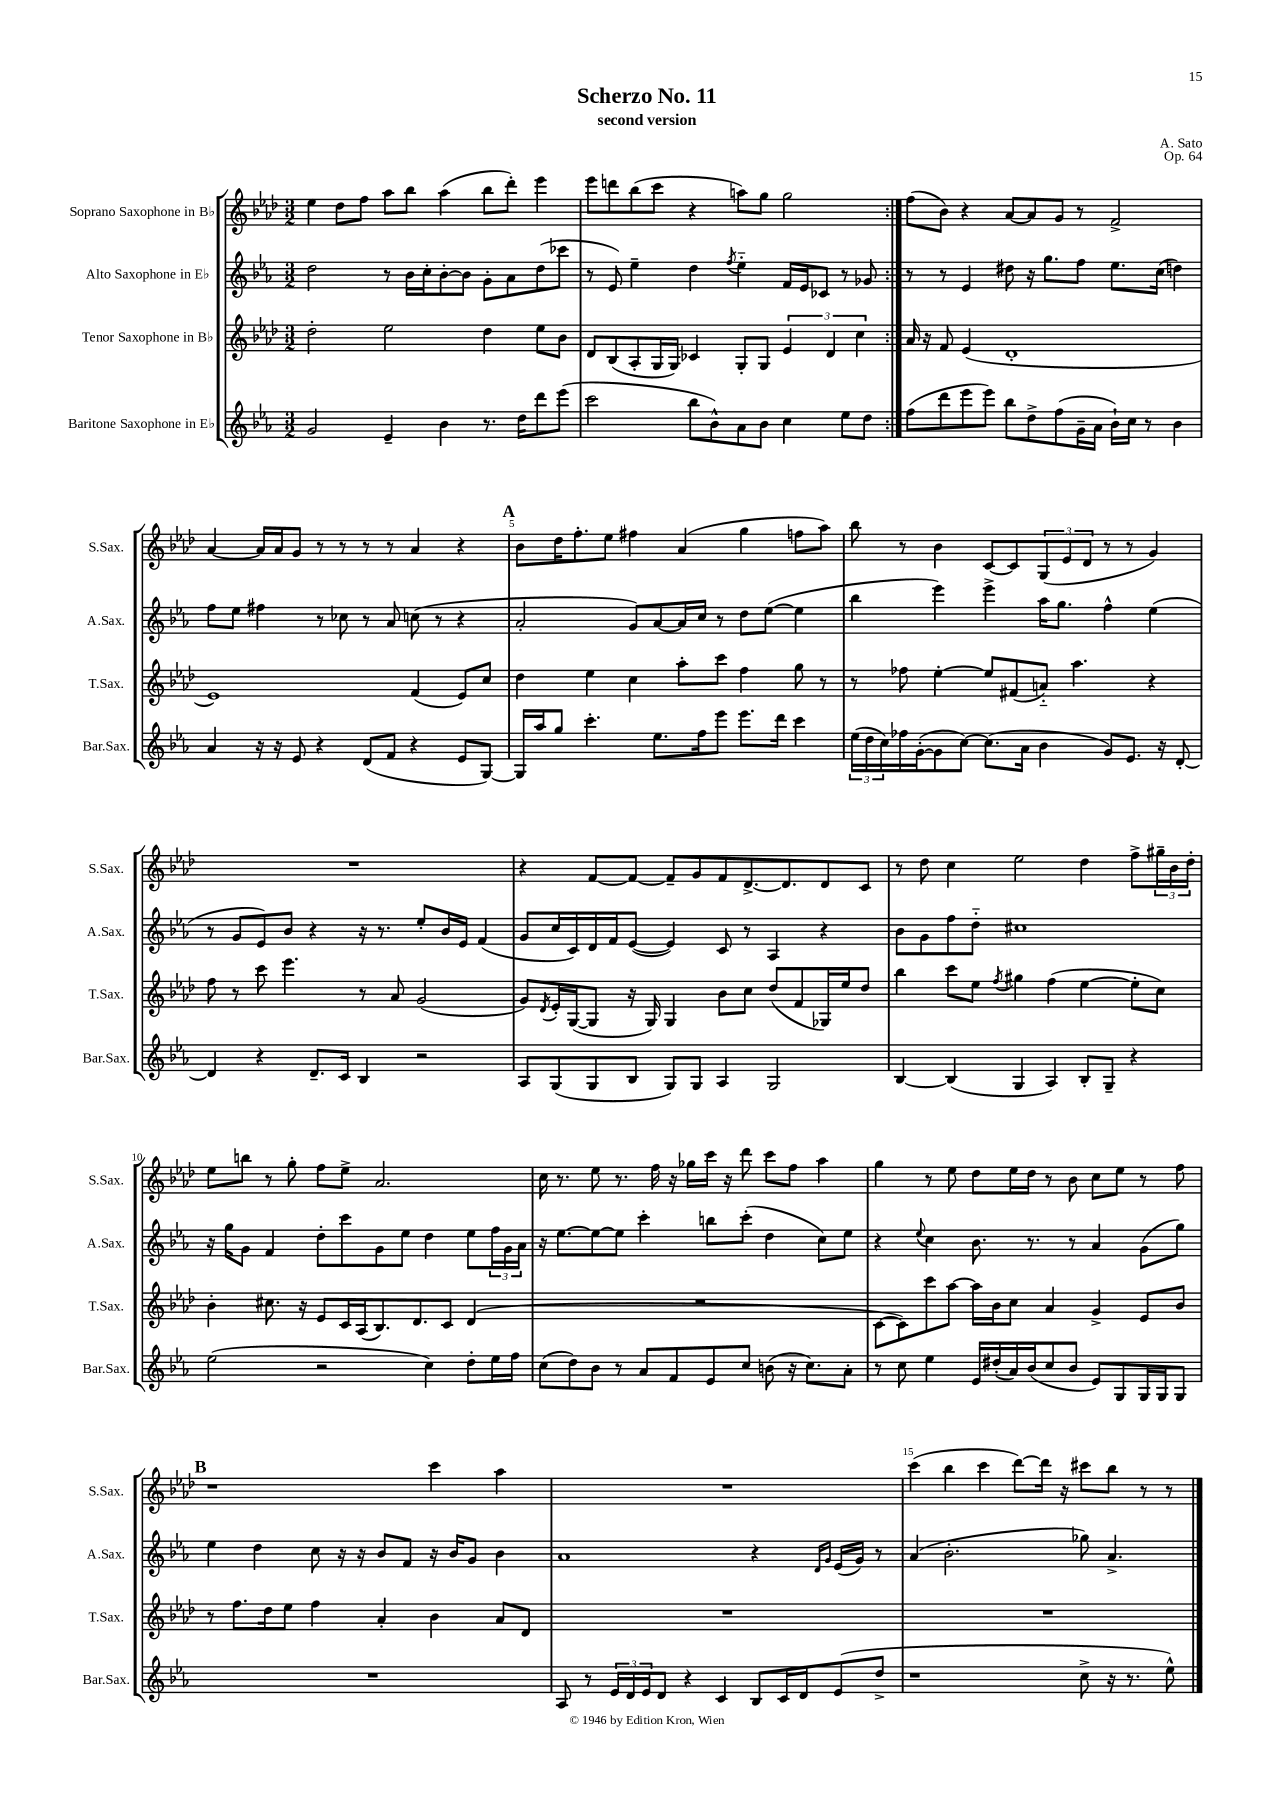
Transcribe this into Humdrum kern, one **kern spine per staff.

**kern	**kern	**kern	**kern
*part4	*part3	*part2	*part1
*staff4	*staff3	*staff2	*staff1
*I"Baritone Saxophone in E♭	*I"Tenor Saxophone in B♭	*I"Alto Saxophone in E♭	*I"Soprano Saxophone in B♭
*I'Bar.Sax.	*I'T.Sax.	*I'A.Sax.	*I'S.Sax.
*clefG2	*clefG2	*clefG2	*clefG2
*k[b-e-a-]	*k[b-e-a-d-]	*k[b-e-a-]	*k[b-e-a-d-]
*M3/2	*M3/2	*M3/2	*M3/2
=1	=1	=1	=1
2g/	2dd-'\	2dd\	4ee-\
.	.	.	8dd-\L
.	.	.	8ff\J
4e-~/	2ee-\	8r	8aa-\L
.	.	16b-\LL	8bb-\J
.	.	16cc'\J	.
4b-\	.	[8b-'\	(4aa-\
.	.	8b-\J]	.
8.r	4dd-\	8g'\L	8bb-\L
.	.	8a-\	8ddd-'\J)
16dd\KL	.	.	.
8ddd\	8ee-\L	(8dd\	4eee-\
(8eee-\J	8b-\J	8ccc-X\J	.
=2	=2	=2	=2
2ccc\	8d-/L	8r	8eee-\L
.	(8B-/	8e-/)	8dddn\
.	8A-'/	4ee-~\	(8bb-\
.	16G/L	.	8ccc\J
.	16G/JJ)	.	.
8bb-\L	4c-X/	4dd\	4r
8b-^^\)	.	.	.
.	.	8qff/	.
8a-\	8G'/L	4ee-\	8aan\L)
8b-\J	8G/J	.	8gg\J
4cc\	6e-/	16f/LL	2gg\
.	.	16e-/J	.
.	.	8c-X/J	.
.	6d-/	.	.
8ee-\L	.	8r	.
.	6cc\	.	.
8dd\J	.	8g-X/	.
=3:|!	=3:|!	=3:|!	=3:|!
(8ff\L	16a-/	8r	(8ff\L
.	16r	.	.
8ddd\	8f/	8r	8b-\J)
8eee-\	(4e-/	4e-/	4r
8eee-\J)	.	.	.
8bb-\L	1d-'	8dd#X\	[8a-/L
8dd^\	.	16r	8a-/]
.	.	8.gg\L	.
(8ff\	.	.	8g/J
16g~\L	.	8ff\J	8r
16a-\JJ	.	.	.
16b-`\LL)	.	8.ee-\L	2f^/
16cc\JJ	.	.	.
8r	.	.	.
.	.	(16cc\Jk	.
4b-\	.	4ddn\)	.
!!LO:LB:g=z
=4	=4	=4	=4
4a-/	1e-)	8ff\L	[4a-/
.	.	8ee-\J	.
16r	.	4ff#X\	16a-/LL]
16r	.	.	16a-/J
8e-/	.	.	8g/J
4r	.	8r	8r
.	.	8cc-X\	8r
(8d/L	.	8r	8r
8f/J	.	8a-/	8r
4r	(4f/	(8ccn\	4a-/
.	.	8r	.
8e-/L	8e-/L)	4r	4r
[8G/J)	8cc/J	.	.
!!LO:REH:place=s1:t=A
=5	=5	=5	=5
16G/LL]	4dd-\	2a-'/	8b-\L
16aa-/J	.	.	.
8gg/J	.	.	16dd-\K
.	.	.	8.ff'\
4.ccc'\	4ee-\	.	.
.	.	.	8ee-\J
.	4cc\	8g/L)	4ff#X\
8.ee-\L	.	[8a-/	.
.	8aa-'\L	16a-/L]	(4a-/
16ff\k	.	16cc/JJ	.
8eee-\J	8ccc\J	8r	.
8.eee-\L	4ff\	8dd\L	4gg\
.	.	([8ee-\J	.
16ddd\Jk	.	.	.
4ccc\	8gg\	4ee-\]	8ffn\L
.	8r	.	8aa-\J)
=6	=6	=6	=6
(24ee-\LL	8r	4bb-\	8bb-\
24dd\	.	.	.
24cc\)	.	.	.
16ff-X\	8ff-X\	.	8r
([16g'\J	.	.	.
8g\]	[4ee-'\	4eee-\)	4b-\
[8cc\J)	.	.	.
(8.cc\L]	8ee-/L]	4eee-^\	[8c/L
.	(8f#X/	.	8c/]
16a-\Jk	.	.	.
4b-\	8an/J)	16aa-\KL	(12G/
.	.	8.gg\J	.
.	.	.	12e-/
.	4.aa-\	.	.
.	.	.	12d-/J
8g/L)	.	4ff^^\	8r
8.e-/J	.	.	8r
.	4r	(4ee-\	4g/)
16r	.	.	.
[8d'/	.	.	.
!!LO:LB:g=z
=7	=7	=7	=7
4d/]	8ff\	8r	1.r
.	8r	8g/L	.
4r	8ccc\	8e-/)	.
.	4.eee-\	8b-/J	.
8.d~/L	.	4r	.
16c/Jk	.	.	.
4B-/	8r	16r	.
.	.	8.r	.
.	8a-/	.	.
2r	(2g/	8ee-'/L	.
.	.	16b-/L	.
.	.	16e-/JJ	.
.	.	(4f/	.
=8	=8	=8	=8
8A-/L	8g/L)	8g/L	4r
.	8qd-/	.	.
(8G/	16e-'/L	16cc/L	.
.	([16G/J	16c/)	.
8G/	8G/J]	16d/	[8f/L
.	.	16f/J	.
8B-/J	16r	([8e-/J	8f/J_
.	16G/)	.	.
8G/L)	4G/	4e-/])	8f~/L]
8G/J	.	.	8g/
4A-/	8b-\L	8c/	8f/
.	8cc\J	8r	[8.d-^/
2G/	(8dd-/L	4A-/	.
.	.	.	8.d-/]
.	8f/	.	.
.	16G-X/L)	4r	8d-/
.	16ee-/J	.	.
.	8dd-/J	.	8c/J
=9	=9	=9	=9
[4B-/	4bb-\	8b-\L	8r
.	.	8g\	8dd-\
(4B-/]	8ccc\L	8ff\	4cc\
.	8ee-\J	8dd\J	.
.	8qff/	.	.
4G/	4gg#X\	1cc#X	2ee-\
4A-/)	(4ff\	.	.
8B-'/L	[4ee-\	.	4dd-\
8G~/J	.	.	.
4r	8ee-'\L]	.	8ff^\L
.	8cc\J)	.	24gg#X~\L
.	.	.	24b-\
.	.	.	24dd-'\JJ
!!LO:LB:g=z
=10	=10	=10	=10
(2ee-\	4b-'\	16r	8ee-\L
.	.	16gg\KL	.
.	.	8g\J	8bbn\J
.	8.cc#X\	4f/	8r
.	.	.	8gg'\
.	16r	.	.
2r	8e-/L	8dd'\L	8ff\L
.	16c/L	8ccc\	8ee-^\J
.	(16A-/J	.	.
.	8.B-/)	8g\	2.a-/
.	.	8ee-\J	.
.	8.d-/	.	.
4cc\)	.	4dd\	.
.	8c/J	.	.
8dd'\L	(4d-/	8ee-\L	.
16ee-\L	.	24ff\L	.
.	.	24g\	.
16ff\JJ	.	.	.
.	.	24a-\JJ	.
=11	=11	=11	=11
(8cc\L	1.r	16r	16cc\
.	.	[8.ee-\L	8.r
8dd\)	.	.	.
8b-\J	.	8ee-\_	8ee-\
8r	.	8ee-\J]	8.r
8a-/L	.	4ccc'\	.
.	.	.	16ff\
8f/	.	.	16r
.	.	.	16gg-X\LL
8e-/	.	8bbn\L	16ccc\JJ
.	.	.	16r
8cc/J	.	(8ccc'\J	8ddd-\
(8bn\	.	4dd\	8ccc\L
16r	.	.	8ff\J
8.cc\L)	.	.	.
.	.	8cc\L)	4aa-\
8a-'\J	.	8ee-\J	.
=12	=12	=12	=12
8r	[8c\L	4r	4gg\
8cc\	8c\])	.	.
.	.	8qqee-/	.
4ee-\	8ccc\	4cc\	8r
.	[8aa-\J	.	8ee-\
16e-/LL	16aa-\LL]	8.b-\	8dd-\L
(16dd#X'/	16b-\J	.	.
16a-/)	8cc\J	.	16ee-\L
(16b-/J	.	8.r	16dd-\JJ
8cc/	4a-/	.	8r
8b-/J	.	8r	8b-\
8e-/L)	4g^/	4a-/	8cc\L
8G/	.	.	8ee-\J
16G/L	8e-/L	(8g\L	8r
16G/J	.	.	.
8G/J	8b-/J	8gg\J)	8ff\
!!LO:LB:g=z
!!LO:REH:place=s1:t=B
=13	=13	=13	=13
1.r	8r	4ee-\	1r
.	8.ff\L	.	.
.	.	4dd\	.
.	16dd-\k	.	.
.	8ee-\J	.	.
.	4ff\	8cc\	.
.	.	16r	.
.	.	16r	.
.	4a-'/	8b-/L	.
.	.	8f/J	.
.	4b-\	16r	4ccc\
.	.	16b-/KL	.
.	.	8g/J	.
.	8a-/L	4b-\	4aa-\
.	8d-/J	.	.
=14	=14	=14	=14
8A-/	1.r	1a-	1.r
8r	.	.	.
24e-/LL	.	.	.
24d/	.	.	.
24e-/J	.	.	.
8d/J	.	.	.
4r	.	.	.
4c/	.	.	.
8B-/L	.	4r	.
16c/L	.	.	.
16d/J	.	.	.
.	.	16qqd/LL	.
.	.	16qqg/JJ	.
(8e-/	.	(16e-/LL	.
.	.	16g/JJ)	.
8dd^/J	.	8r	.
=15	=15	=15	=15
1r	1.r	(4a-/	(4ccc\
.	.	2.b-'\	4bb-\
.	.	.	4ccc\
.	.	.	[8ddd-\L)
.	.	.	16ddd-\Jk]
.	.	.	16r
8cc^\	.	8gg-X\)	8ccc#X\L
16r	.	4.a-^/	8bb-\J
8.r	.	.	.
.	.	.	8r
8ee-^^\)	.	.	8r
==	==	==	==
*-	*-	*-	*-
